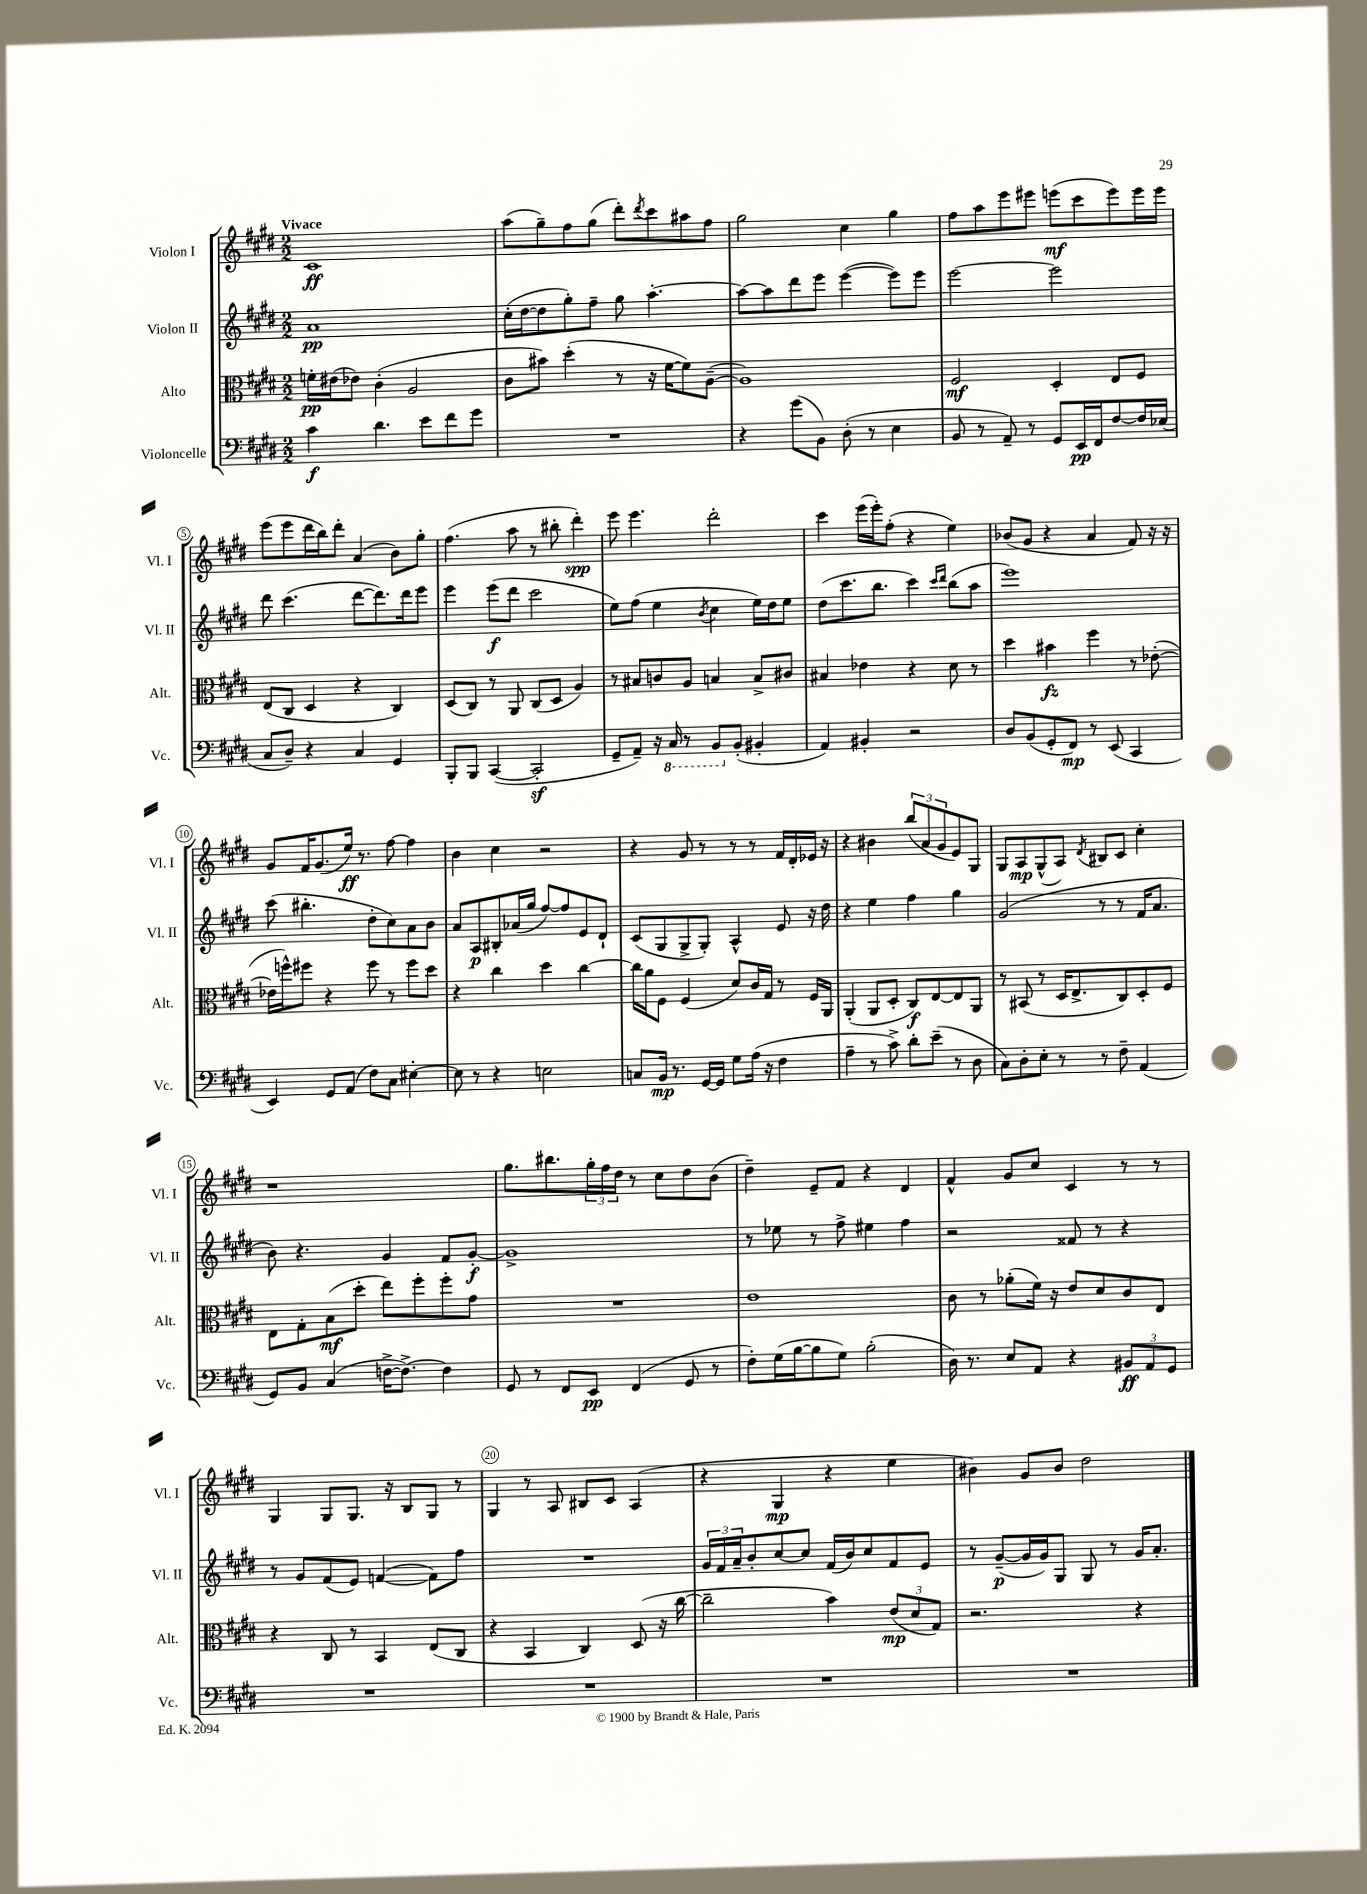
<<
\new StaffGroup <<
\new Staff = "s0" \with { instrumentName = "Violon I" shortInstrumentName = "Vl. I" } {
    \clef treble \key e \major \numericTimeSignature \time 2/2 \tempo "Vivace"
    cis'1\ff |
    a''8( gis''8--) fis''8 gis''8( dis'''8-.) \acciaccatura { dis'''8 } cis'''8 ais''8 fis''8 |
    gis''2 cis''4 gis''4 |
    fis''8 a''8 e'''8 eis'''8 e'''8\mf( cis'''8 e'''8) e'''16 e'''16 |
    e'''8( e'''8 dis'''16 b''16) dis'''8-. a'4( b'8) gis''8-. |
    fis''4.( a''8 r8 bis''8-. dis'''4-.\spp) |
    e'''8 e'''4. dis'''2-. |
    cis'''4 e'''16( e'''16-.) fis''8-.( r4 e''4) |
    bes'8( gis'8 r4 a'4 fis'8) r16 r16 |
    gis'8 fis'16 gis'8.( e''16\ff) r8. fis''8~ fis''4 |
    b'4 cis''4 r2 |
    r4 gis'8 r8 r8 r8 fis'16 dis'16-. ees'16 r16 |
    r4 bis'4 \tuplet 3/2 { b''8( a'8 gis'8 } e'8) gis8 |
    gis8 a8\mp gis8-^( a8) \acciaccatura { dis'8 } bis8 cis'8 cis''4-. |
    r1 |
    gis''8. bis''8. \tuplet 3/2 { gis''16-. fis''16 dis''16 } r8 cis''8 dis''8 b'8( |
    dis''4--) e'8-- fis'8 r4 dis'4 |
    fis'4-^ gis'8 cis''8 cis'4 r8 r8 |
    gis4 gis8 gis8. r16 b8 gis8 r8 |
    gis4 r8 a8 bis8 cis'8 a4( |
    r4 gis4\mp r4 e''4 |
    bis'4) gis'8 bis'8 dis''2 \bar "|." |
}
\new Staff = "s1" \with { instrumentName = "Violon II" shortInstrumentName = "Vl. II" } {
    \clef treble \key e \major \numericTimeSignature \time 2/2
    a'1\pp |
    cis''16-.( dis''16~ dis''8 gis''8-.) fis''8-- gis''8 a''4.~-. |
    a''8~ a''8 dis'''8 e'''8 e'''4~( e'''8) e'''8 |
    e'''2~ e'''2 |
    dis'''8 cis'''4.( dis'''8~ dis'''8.) dis'''16 e'''8 |
    e'''4 e'''8\f( dis'''8 cis'''2 |
    e''8) fis''8( e''4 \acciaccatura { b'8 } cis''4 e''16) dis''16 e''8 |
    dis''8( cis'''8. b''8. cis'''4) \grace { cis'''16 dis'''16 } b''8( a''8 |
    e'''1) |
    cis'''8( bis''4.-. dis''8-. cis''8) a'8 b'8 |
    a'8 a8\p bis8-. aes'16( gis''16 fis''8~) fis''8 e'8 dis'8-! |
    cis'8( gis8 gis8-> gis8-.) a4-^ e'8 r16 dis''16 |
    r4 e''4 fis''4 gis''4 |
    gis'2( r8 r8 fis'16 a'8. |
    b'8) r4. gis'4 fis'8 gis'8~-.\f |
    gis'1-> |
    r8 ees''8 r8 fis''8-> eis''4 fis''4 |
    r2 fisis'8 r8 r4 |
    r8 gis'8 fis'8( e'8) f'4~( f'8) fis''8 |
    R1 |
    \tuplet 3/2 { gis'16 fis'16 a'16-- } b'8-. cis''8~ cis''8 fis'16( b'16) cis''8 fis'8 e'8 |
    r8 gis'8~--\p( gis'16 gis'16) gis8 gis8 r8 gis'16 a'8.-. \bar "|." |
}
\new Staff = "s2" \with { instrumentName = "Alto" shortInstrumentName = "Alt." } {
    \clef alto \key e \major \numericTimeSignature \time 2/2
    f'16-.\pp eis'16( ees'8) cis'4-.( a2 |
    cis'8 bis'8) dis''4-.( r8 r16 fis'16~ fis'8) a8~--( |
    a1) |
    fis2\mf dis4-. e8 fis8 |
    e8( cis8 dis4 r4 cis4) |
    dis8( cis8) r8 a,8 cis8( dis8 a4) |
    r8 bis8 c'8 a8 b4 b8-> cis'8 |
    bis4 ees'4 r4 dis'8 r8 |
    dis''4 bis'4\fz fis''4 r8 ees'8~-.( |
    ees'16 f''16-^) fis''8 r4 fis''8 r8 fis''8 dis''8 |
    r4 cis''4 dis''4 cis''4~ |
    cis''16 a'16 fis8 fis4( dis'8) cis'16 gis16 r8 fis16 a,16 |
    a,4-.( a,8 dis8-. cis8\f) e8~ e8 a,8 |
    r8 bis,8( r8 dis16 e8.-> cis8) dis8-. fis8 |
    e8 gis8-. b8\mf( dis''8-. e''8) fis''8-. fis''8-. gis'8 |
    R1 |
    e'1 |
    cis'8 r8 aes'8-.( fis'16) r16 e'8 dis'8 cis'8 e8 |
    r4 cis8 r8 b,4 e8( cis8 |
    r4 b,4 cis4) dis8( r16 cis''16~ |
    cis''2-- b'4) \tuplet 3/2 { e'8\mp( dis'8 gis8) } |
    r2. r4 \bar "|." |
}
\new Staff = "s3" \with { instrumentName = "Violoncelle" shortInstrumentName = "Vc." } {
    \clef bass \key e \major \numericTimeSignature \time 2/2
    cis'4\f dis'4. e'8 fis'8 gis'8 |
    R1 |
    r4 gis'8( b,8) dis8-.( r8 e4 |
    b,8 r8 a,8--) r8 gis,8 e,16\pp fis,16 fis8~ fis16 ees16( |
    cis8 dis8--) r4 cis4 gis,4 |
    b,,8-. b,,8 cis,4~( cis,2-.\sf |
    gis,8-- a,8--) r16 \ottava #-1 cis,16 r8 b,,8 \ottava #0 b,8-.( bis,4-. |
    a,4) bis,4-. r2 |
    dis8 b,8( gis,8-. fis,8\mp) r8 e,8( cis,4 |
    e,4) gis,8 a,8( fis8) cis8 eis4~-. |
    eis8 r8 r4 e2 |
    c8 b,16\mp r8. gis,16~ gis,16 gis8 a16( r16 fis4 |
    a4-- r8 cis'8->) dis'8-. e'8--( r8 dis8 |
    cis8) dis8-. e8-. r8 r8 fis8-- a,4( |
    gis,8) b,8 cis4( f16~-> f8.~->) f4 |
    gis,8 r8 fis,8 e,8\pp fis,4( gis,8 r8 |
    fis8-.) gis16( b16~ b8 gis8) b2-.( |
    dis16) r8. e8 a,8 r4 \tuplet 3/2 { bis,8\ff a,8 gis,8 } |
    R1 |
    R1 |
    R1 |
    R1 \bar "|." |
}
>>
>>
\layout { \context { \Score \override BarNumber.break-visibility = ##(#f #t #t) barNumberVisibility = #(every-nth-bar-number-visible 5) \override BarNumber.stencil = #(make-stencil-circler 0.1 0.3 ly:text-interface::print) } }
